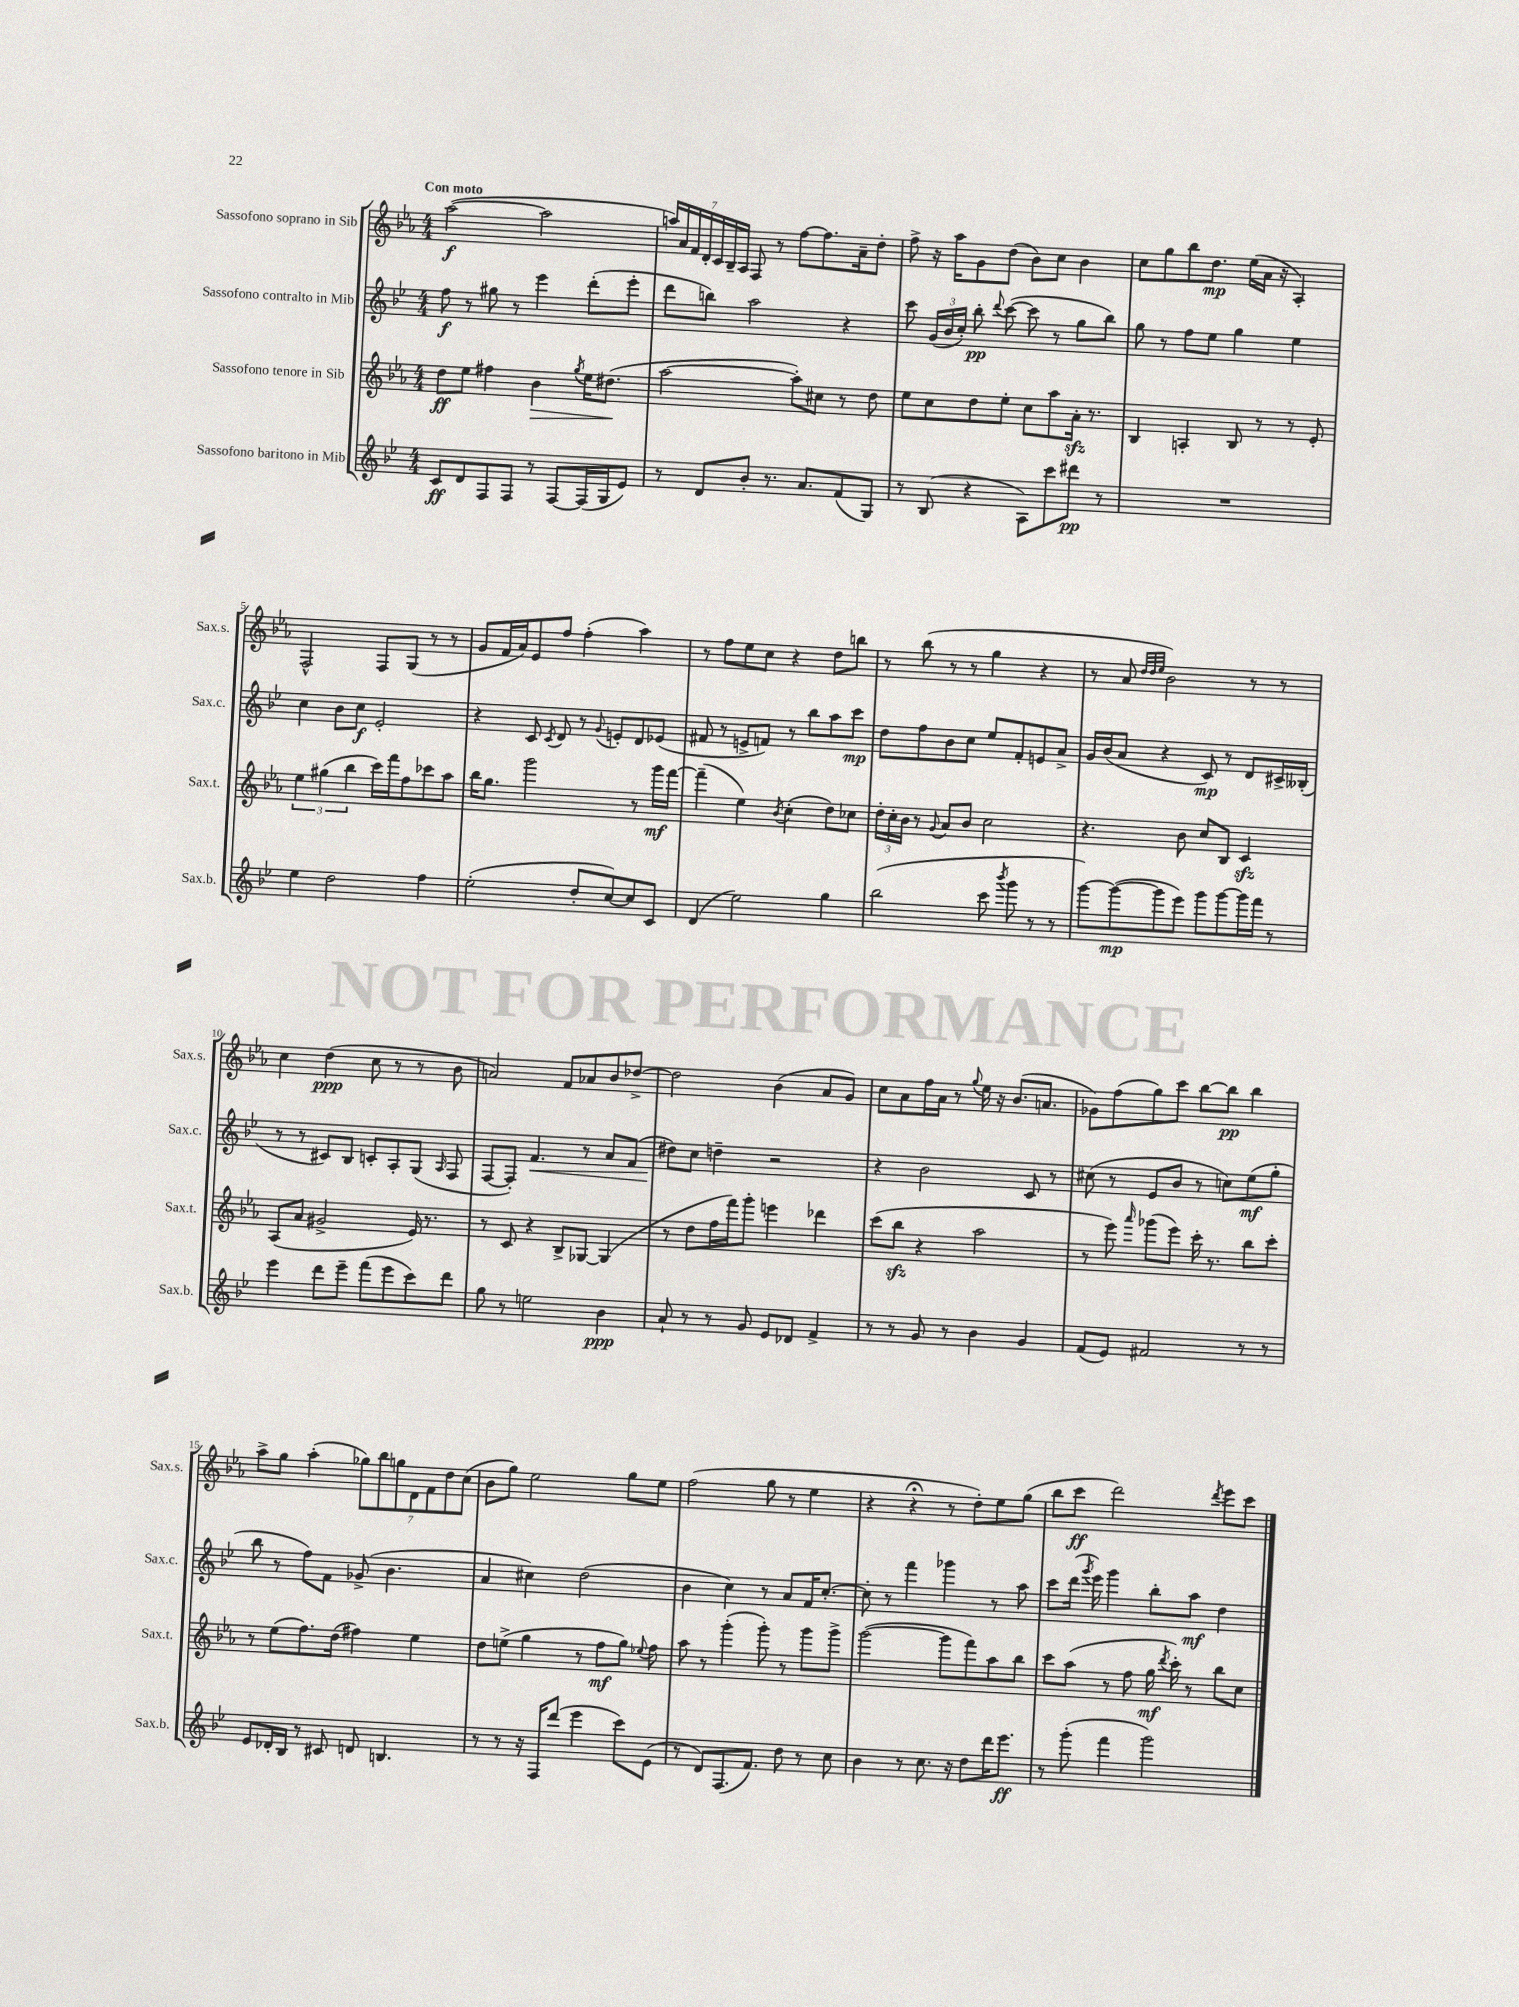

**kern	**kern	**kern	**kern
*staff4	*staff3	*staff2	*staff1
*clefG2	*clefG2	*clefG2	*clefG2
*k[b-e-]	*k[b-e-a-]	*k[b-e-]	*k[b-e-a-]
*M4/4	*M4/4	*M4/4	*M4/4
8c/L	8dd\L	8ff\	([2aa-\
8d/	8ee-\J	8r	.
8F/	4ff#\	8gg#\	.
8F/J	.	8r	.
8r	4b-\	4eee-\	2aa-\]
[8F/L	.	.	.
.	8qgg/	.	.
(16F/]L	16ee-\LK	(8ddd'\L	.
16G/J	(8.dd#\J	.	.
8e-/J)	.	8eee-'\J	.
=	=	=	=
8r	[2aa-\	8ddd\L	28aa/LL)
.	.	.	28a-/
.	.	.	28f/
.	.	.	28d'/
8d/L	.	8bb\J)	.
.	.	.	28c/
.	.	.	28B-~/
.	.	.	28A-/JJ
8b-'/J	.	2aa\	8F/
8.r	.	.	8r
.	8aa-'\]L)	.	[8ff\L
8.a/L	.	.	.
.	8cc#\J	.	8.ff\]
(8f/	8r	4r	.
.	.	.	16a-~\k
8G/J)	8dd\	.	8dd'\J
=	=	=	=
8r	8ee-\L	8ccc\	8ff^\
(8B-/	8cc\	(24g/LL	16r
.	.	24b-/	.
.	.	.	16aa-\LK
.	.	24cc'/JJ)	.
4r	8dd\	8bb-'\	8g\
.	.	8qqddd/	.
.	8ee-'\J	([8ccc\	(8dd\J
8A\L)	8cc\L	8ccc\]	8b-\L)
8ccc\	8aa-\	8r	8cc\J
8ddd#\J	16a-'\Jk	8gg\L	4b-\
.	8.r	.	.
8r	.	8bb-\J)	.
=	=	=	=
1r	4B-/	8gg\	8cc\L
.	.	8r	8gg\
.	4A'/	8ff\L	8bb-\
.	.	8ee-\J	8.dd\J
.	8B-/	4gg\	.
.	.	.	(16ee-\LL
.	8r	.	16a-\JJ
.	.	.	16r
.	8r	4ee-\	4A-'/)
.	8e-'/	.	.
=	=	=	=
4ee-\	6ee-\	4cc\	2F^^/
.	(6gg#\	.	.
2dd\	.	8b-\L	.
.	6bb-\	.	.
.	.	8cc\J	.
.	16ccc\LL)	2e-'/	8F/L
.	16fff\J	.	.
.	8ff\	.	(8G/J
4ff\	8ccc-\	.	8r
.	8aa-\J	.	8r
=	=	=	=
(2ee-'\	16bb-\LK	4r	8g/L
.	8.gg\J	.	.
.	.	.	16f/L
.	.	.	16a-/J)
.	2ggg\	8c/	8e-/
.	.	8qc/	.
.	.	8d/	8ff/J
8dd'/L	.	8r	(4ff'\
.	.	8qqg/	.
[8cc/)	.	8e'/L	.
8cc/]	8r	8d/	4aa-\)
8c/J	16ggg\LL	(8e-/J	.
.	[16fff\JJ	.	.
=	=	=	=
(4d/	(4fff~\]	8f#/	8r
.	.	8r	8ff\L
2ee-\)	4ee-\)	8e^/L	8ee-\
.	.	8f/J)	8cc\J
.	8qb-/	.	.
.	(4cc'\	8r	4r
.	.	8bb-\L	.
4gg\	8dd\L)	8aa\	8dd\L
.	8cc-\J	8ccc\J	8bb\J
=	=	=	=
(2bb-\	24dd'\LL	8dd\L	8r
.	24cc'\	.	.
.	24b-\JJ	.	.
.	8r	8ff\	(8bb-\
.	8qqg/	.	.
.	8a-/L	8b-\	8r
.	8b-/J	8cc\J	8r
8ccc\	2cc\	8ee-/L	4gg\
8qbbb-/	.	.	.
8ggg\	.	8f'/	.
8r	.	8e/	4r
8r	.	8a^/J	.
=	=	=	=
[8ggg\L)	4.r	16g/LL	8r
.	.	(16b-/J	.
(8ggg\_	.	8a/J	8a-/
.	.	.	32qqdd/LLL
.	.	.	32qqdd/
.	.	.	32qqee-/JJJ
8ggg\]	.	4r	2b-\)
8eee-\J)	8b-\	.	.
8ggg\L	8cc/L	8c/)	.
[8ggg\	8B-/J	8r	.
16ggg\]L	4c/	8d/L	8r
16fff\JJ	.	.	.
8r	.	16c#^/L	8r
.	.	(16B--'/JJ	.
=	=	=	=
4eee-\	(8A-/L	8r	4cc\
.	8a-/J	8r	.
8ddd\L	2g#^/	8c#/L)	(4dd\
8eee-~\J	.	8B-/J	.
(8fff\L	.	8c'/L	8cc\
8eee-\	.	8A'/	8r
8ccc\)	16e-/)	(8G/J	8r
.	8.r	.	.
.	.	16qqA/	.
8ddd\J	.	8F/	8b-\
=	=	=	=
8gg\	8r	[8F/L	2a/)
8r	8c/	8F'/]J)	.
2ee\	4r	4.f/	.
.	8B-^/L	.	8f/L
.	[8G-/J	8r	8a-/
4b-\	(4G-/]	8a/L	8b-/
.	.	(8f/J	[8dd-^/J
=	=	=	=
8a`/	8r	8dd#\L)	2dd-\]
8r	8dd\L	8cc\J	.
8r	16ff\L	4dd~\	.
.	16fff\J)	.	.
8g/	8ggg'\J	.	.
8e-/L	4eee\	2r	(4b-\
8d-/J	.	.	.
4f^/	4ddd-\	.	8a-/L
.	.	.	8g/J)
=	=	=	=
8r	(8ccc\L	4r	8cc\L
8r	8bb-\J	.	8a-\
8g/	4r	2b-\	16ff\L
.	.	.	16a-\JJ
8r	.	.	8r
.	.	.	8qqgg/
4b-\	2aa-\	.	16ee-\
.	.	.	16r
.	.	.	(8.b-/L
4g/	.	8c/	.
.	.	.	8.a/J
.	.	8r	.
=	=	=	=
(8f/L	8r	(8cc#\	8g-\L)
8e-/J)	8eee-\)	8r	(8ff\
.	16qqaaa-/	.	.
2f#/	(8ggg-\L	8e-/L	8gg\)
.	8eee-\J)	8b-/J	8ccc\J
.	16ccc'\	8r	[8bb-\L
.	8.r	.	.
.	.	8cc\L)	8bb-\]J
8r	8bb-\L	(8ee-\	4bb-\
8r	8ccc'\J	8gg'\J	.
=	=	=	=
8e-/L	8r	8bb-\	8aa-^\L
16d-'/L	(8ee-\L	8r	8gg\J
16B-/JJ	.	.	.
8r	8.ff\)	8ff\L)	(4aa-'\
8c#/	.	8f\J	.
.	(16dd\Jk	.	.
8d/	4ff#\)	(8g-^/	14gg-\L)
.	.	.	14bb-\
4.B/	.	4.b-\	.
.	.	.	14gg\
.	.	.	14d\
.	4ee-\	.	.
.	.	.	14f\
.	.	.	14dd\
.	.	.	(14cc\J
=	=	=	=
8r	8dd\L	4a/	8b-\L
8r	(8ee^\J	.	8gg\J)
16r	4gg\	4cc#\)	2ee-\
16F/LK	.	.	.
(8ddd/J	.	.	.
4eee-\	8r	(2dd\	.
.	8ff\L	.	.
8ccc\L)	8gg\J)	.	8gg\L
.	8qqee-/	.	.
(8e-\J	8ff\	.	8ee-\J
=	=	=	=
8r	8aa-\	4b-\	(2ff\
8d/L)	8r	.	.
(8.F/	(4ggg'\	4cc\)	.
8.f/J)	.	.	.
.	8ggg'\)	8r	8gg\
8dd\	8r	8a/L	8r
8r	8ggg\L	16f/K	4ee-\
.	.	[8.cc'/J	.
8cc\	8ggg^\J	.	.
=	=	=	=
4b-\	([2ggg\	8cc'\]	4r
.	.	8r	.
8r	.	4fff\	4r;
8.cc\	.	.	.
.	8ggg\]L	4ggg-\	8r
16r	.	.	.
8dd\L	8fff\)	.	8dd'\L)
16ddd\K	8aa-\	8r	8ee-\
8.eee-\J	.	.	.
.	8bb-\J	8aa\	(8gg\J
=	=	=	=
8r	8ccc\L	8ccc\L	8bb-\L
(8ggg'\	(8aa-\J	(16ddd\Jk	8ccc\J
.	.	8qggg/	.
.	.	16eee-\)	.
4fff\	8r	4ggg\	2ddd\)
.	8ff\	.	.
2ggg\)	16gg\	8bb-'\L	.
.	8qddd/	.	.
.	16ccc'\)	.	.
.	8r	8aa\J	.
.	.	.	8qddd/
.	8bb-\L	4dd\	8eee-\L
.	8cc\J	.	8ccc\J
==	==	==	==
*-	*-	*-	*-
